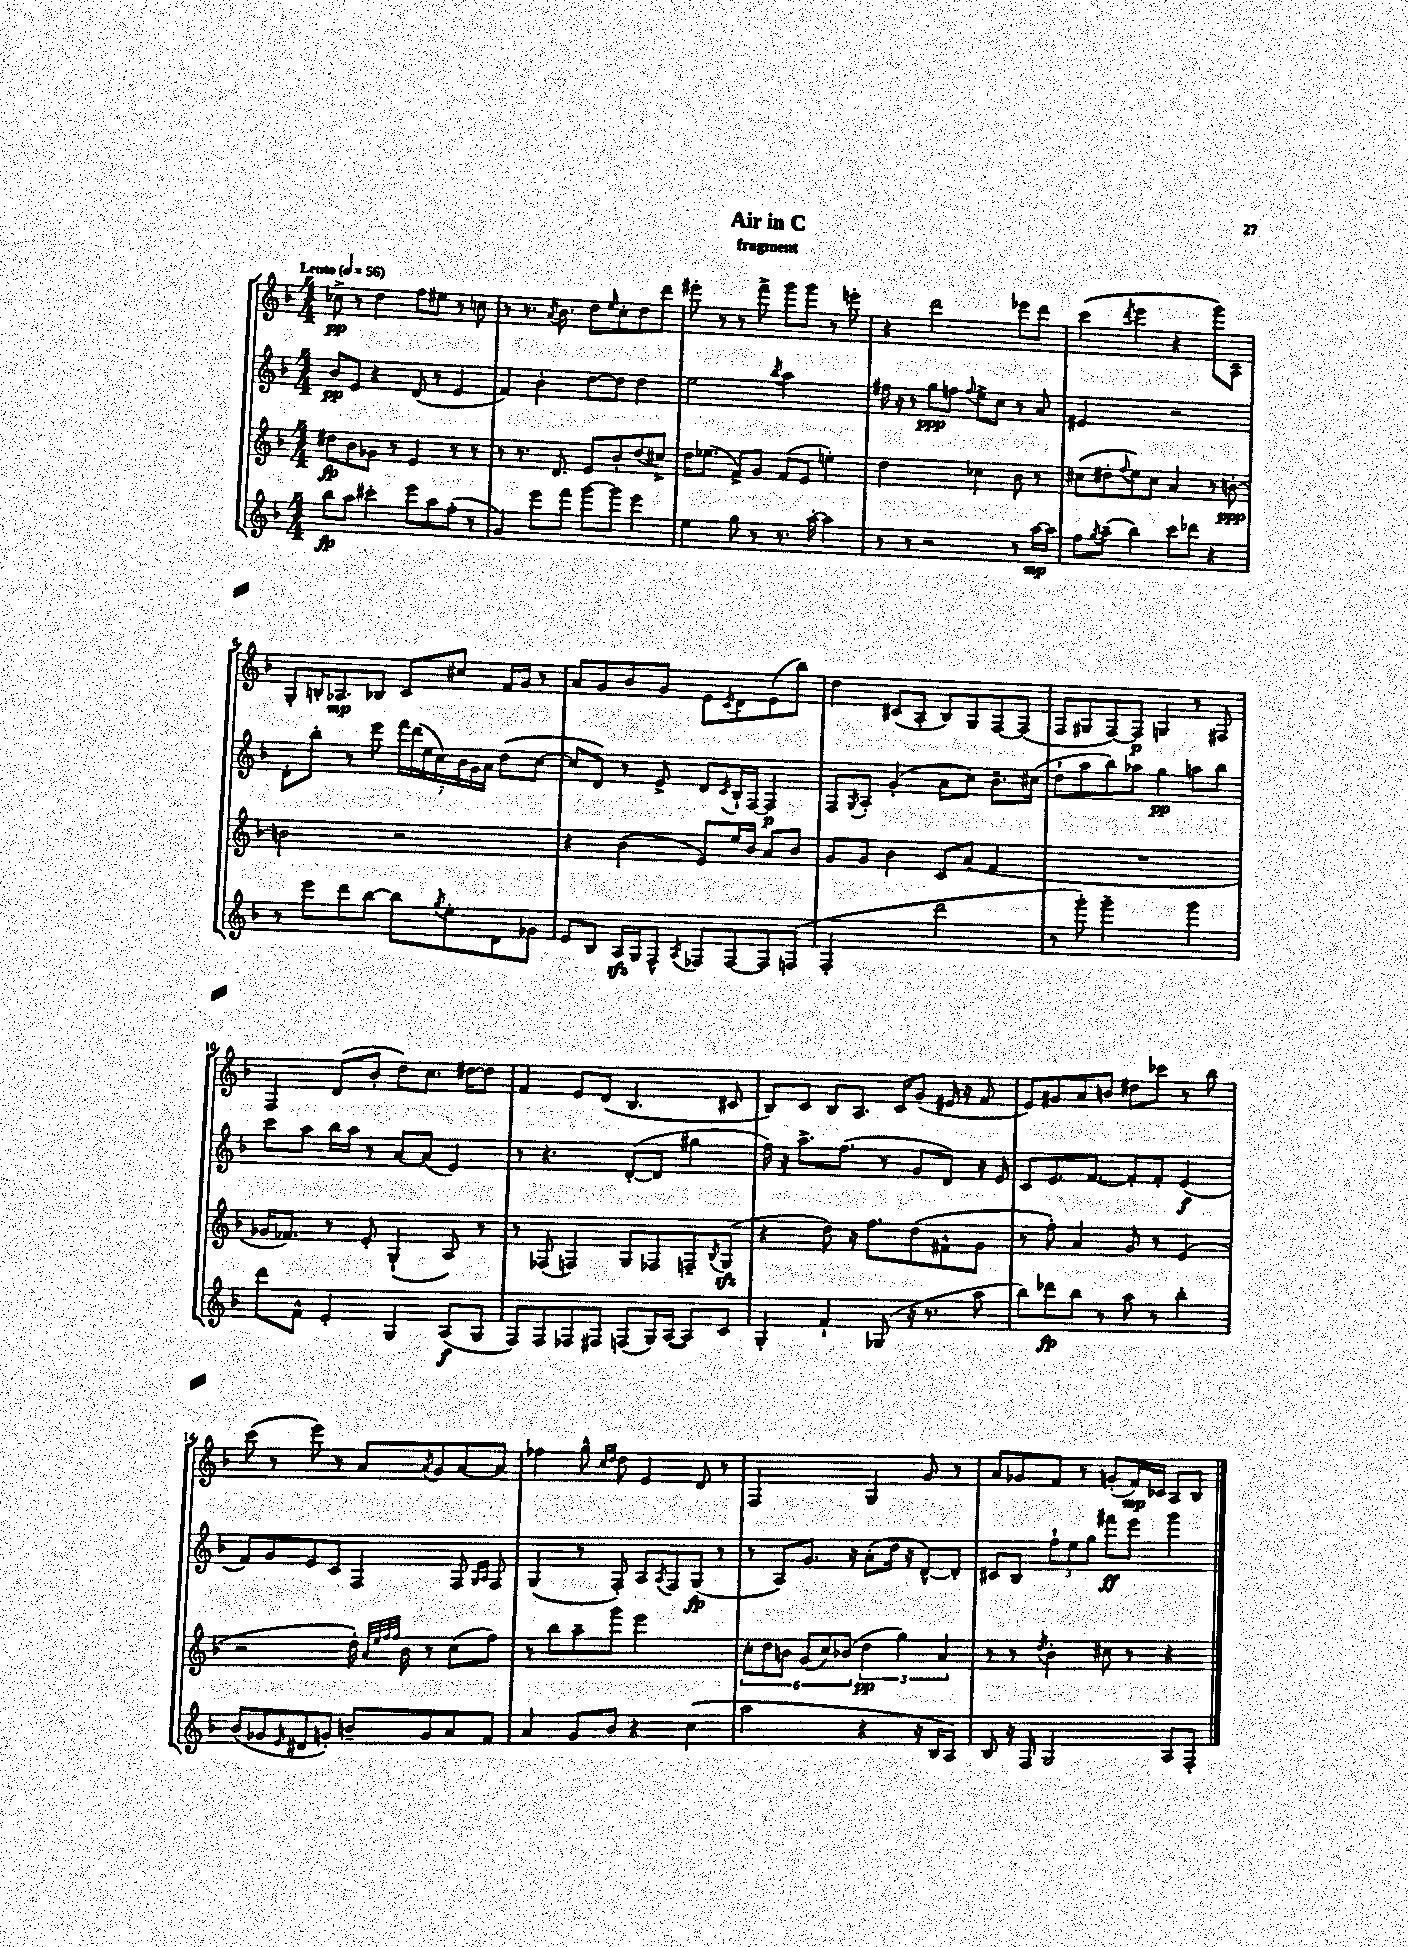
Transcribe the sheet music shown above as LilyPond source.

\header { title = "Air in C" subtitle = "fragment" }
<<
\new StaffGroup <<
\new Staff = "s0" {
    \clef treble \key f \major \numericTimeSignature \time 4/4 \tempo "Lento" 4 = 56
    ces''8->\pp r8 d''4 f''8 eis''8 r8 c''8 |
    r8 r8. \acciaccatura { a'8 } bes'8. d''8 \grace { e''16 } c''8-. d''8 d'''8 |
    eis'''8-. r8 r8 f'''8-> g'''8 g'''8 r8 e'''8-. |
    r4 d'''2 ees'''8 d'''8 |
    c'''4( \acciaccatura { d'''8 } e'''4 r4 g'''8) a8-- |
    g8-. b16-. aes8.\mp bes8 c'8 cis''8 f'16 g'16 r8 |
    a'8 g'8 bes'8 g'8 e'8 \acciaccatura { c'8 } d'8 e'8( bes''8) |
    d''4 cis'8( a8-. bes8) g8 f8~ f8( |
    f8 gis8 f8~) f8\p g4 r8 fis8 |
    f4 d'8( bes'8-. d''8) c''8. dis''16~ dis''8 |
    f'4 e'8 d'8( bes4. cis'8 |
    bes8) c'8 bes8 a8. c'16 g'8( eis'16 r16 f'8 |
    e'8) gis'8 a'8 b'8 dis''8 ces'''8 r8 bes''8 |
    c'''8( r8 e'''8) r8 a'8 \acciaccatura { a'8 } g'8 a'8~ a'8 |
    fes''4 g''8-^ \grace { c''16 d''16 } d''8 e'4 d'8 r8 |
    f2 g4 g'8 r8 |
    a'8 ges'8 f'8 r8 g'8-.( f'16\mp) ces'16 a8 bes8 \bar "|." |
}
\new Staff = "s1" {
    \clef treble \key f \major \numericTimeSignature \time 4/4
    bes'8\pp e'8 r4 d'8( r8 e'4 |
    f'4) bes'4-. d''8~ d''8 d''4 |
    e''2 \acciaccatura { bes''8 } a''2 |
    fis''16 r16 r8 g''8\ppp f''8 \appoggiatura { f''8 } e''8-> c''8 r8 a'8 |
    eis'2 r2 |
    d'8-. bes''8-. r8 e'''8 \tuplet 7/4 { f'''16 d'''16( e''16 c''16) bes'16 g'16 a'16 } d''8( c''8~ |
    c''8 d'8) r8 e'8-> d'8 \acciaccatura { c'8 } bes16-! f16~ f4\p |
    f8 \acciaccatura { g8 } a8-. g'4-.( a'8 c''8) bes'8.-- cis''16( |
    d''8-! a''8 bes''8) aes''8 g''4\pp a''8 bes''8 |
    c'''8 a''8 bes''16 a''16 r8 a'8~ a'8( e'4) |
    r8 r4. d'8~-.( d'8 gis''4 |
    f''16) r16 a''8.-> f''8.( r8 g'8 d'8) r16 e'16 |
    c'8 e'8. f'8.~ f'8-. f'8-. e'4\f( |
    f'8) g'8 e'8 c'8 f4 f8 \grace { g16 a16 } f8 |
    g4( r8 f8-.) a8 \acciaccatura { a8 } f8 g8\fp( r8 |
    r8 a8) g'8. r16 a'8-.( d''16 r16 d'8~-^) d'8-. |
    cis'8 bes8 \tuplet 3/2 { f''8-! e''8 g''8 } fis'''8\ff e'''8 g'''4 \bar "|." |
}
\new Staff = "s2" {
    \clef treble \key f \major \numericTimeSignature \time 4/4
    dis''8\fp bes'8 ges'8 r8 e'4 r8 r8 |
    r8 r8. d'8. e'8 bes'8-. d''8( cis''8->) |
    d''16 ees''8.( f'8->) g'8 f'8( e'8 e''4-.) |
    d''2 ces''4 bes'8 r8 |
    cis''8( dis''8-. \appoggiatura { f''8 } e''8) cis''8 a'4 r8 b'8~-.\ppp |
    b'2 r2 |
    r4 bes'4( e'8) e''16 bes'16 a'8 bes'8 |
    g'8 g'8 bes'4 c'8 a'8( f'4 |
    R1 |
    ges'16 fes'8.) r8 e'8-. g4-!( a8) r8 |
    r8 fes8( f4) g8 fes8 f8-- \acciaccatura { bes8 } g8\sfz( |
    r4 d''8) r16 f''8. d''8( fis'8-^ g'8 |
    r8 f''8-.) a'4 g'8 r8 e'4( |
    r2 d''16-.) \grace { a'32 e''32 f''32 f''32 } bes'16 r8 c''8( f''8) |
    r8 bes''8 a''8-- g'''8 e'''2 |
    \tuplet 6/4 { c''8-. d''8 b'8 g'8( c''8) bes'8( } \tuplet 3/2 { d''4\pp g''4) a'4 } |
    r8 r8 \acciaccatura { d''8 } bes'4-. cis''8 r8 r4 \bar "|." |
}
\new Staff = "s3" {
    \clef treble \key f \major \numericTimeSignature \time 4/4
    bes''8\fp a''8 cis'''4-. e'''8 a''8 f''8-.( r8 |
    g'4) e'''8 f'''8 g'''8~ g'''8 e'''4 |
    e''4 g''8 r8 r8. a''16~-. a''4 |
    r8 r8 r2 r8 a''16~\mp a''16 |
    f''8 \acciaccatura { g''8 } a''8--( bes''4) c'''8 des'''8 r4 |
    r8 e'''8 d'''8 bes''8~ bes''8 \acciaccatura { g''8 } e''8-. d'8 ges'8 |
    e'8 bes8 a16\sfz g16 f8-^ \acciaccatura { a8 } fes8 fes8~ fes8 f8( |
    f2-. d'''2 |
    r8 g'''8-.) g'''2-- g'''4 |
    d'''8 f'8-^ e'4-. g4 a8\f( g8 |
    f8) f8 fes8 fis8 f8( g16) a16~( a8) c'8 |
    g4-. f'4-! ges8( r16 r8. a''8 |
    bes''8) des'''8\fp bes''8 r8 a''8 r8 bes''4-. |
    bes'8( ges'8 \grace { e'16 } dis'8 g'8-.) b'8-- g'8 a'8 f'8 |
    a'4 g'8 bes'8 r4 c''4( |
    a''2 r4 r16 bes16 a8) |
    bes8 r16 f16 g2 a8 f8-. \bar "|." |
}
>>
>>
